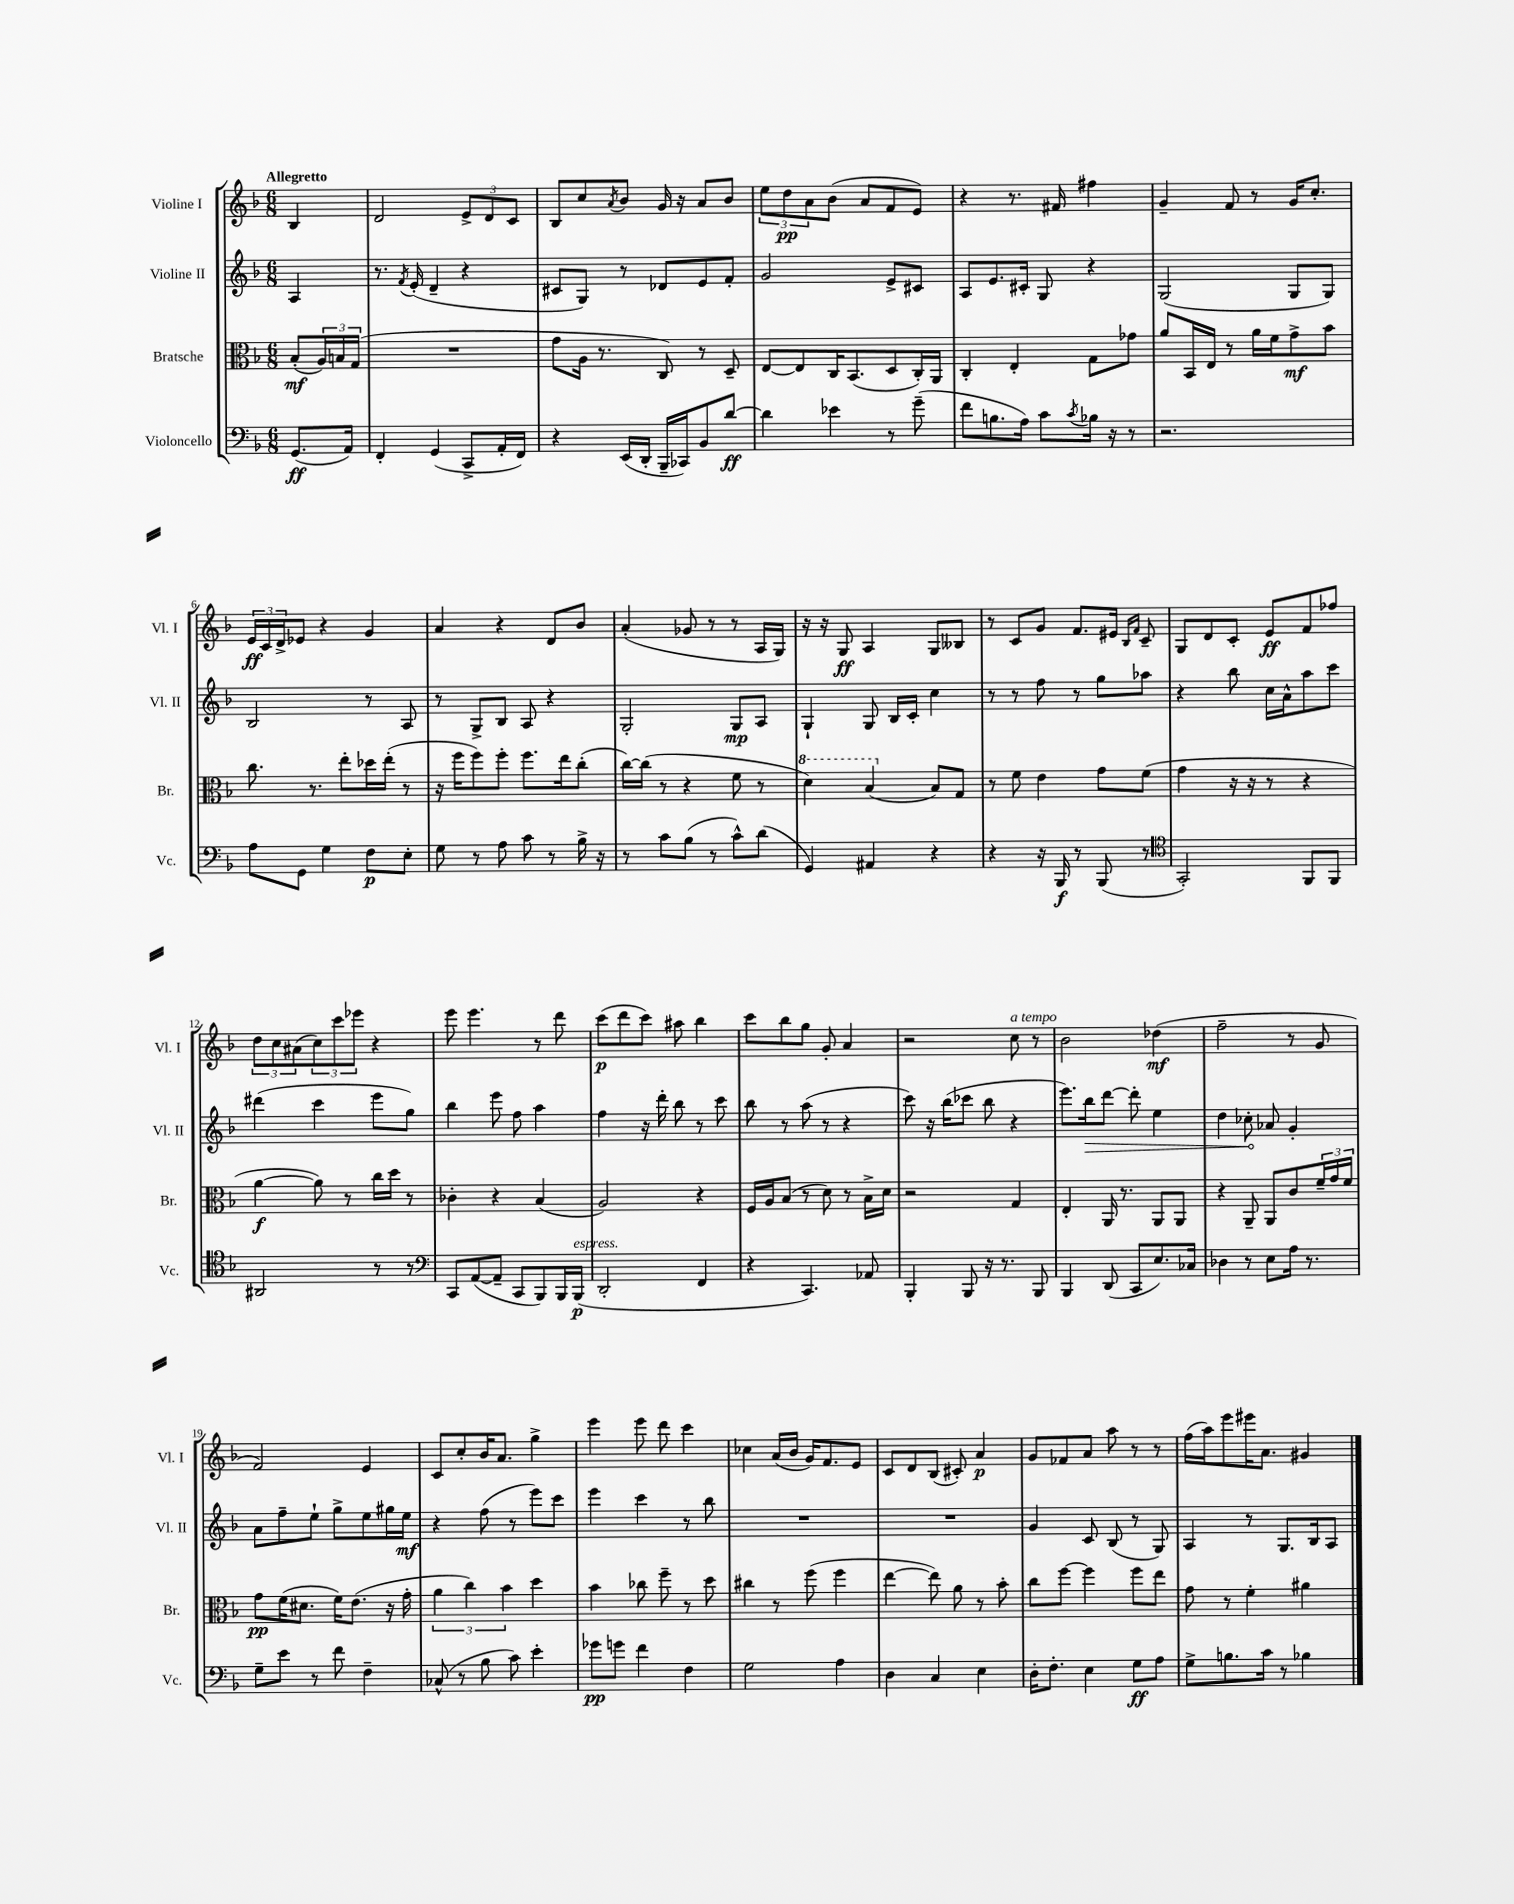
<<
\new StaffGroup <<
\new Staff = "s0" \with { instrumentName = "Violine I" shortInstrumentName = "Vl. I" } {
    \clef treble \key f \major \numericTimeSignature \time 6/8 \partial 4 \tempo "Allegretto"
    bes4 |
    d'2 \tuplet 3/2 { e'8-> d'8 c'8 } |
    bes8 c''8 \acciaccatura { a'8 } bes'8 g'16 r16 a'8 bes'8 |
    \tuplet 3/2 { e''8 d''8\pp a'8 } bes'8( a'8 f'8 e'8) |
    r4 r8. fis'16 fis''4 |
    g'4-- f'8 r8 g'16 c''8.-. |
    \tuplet 3/2 { e'16\ff c'16 d'16-> } ees'8 r4 g'4 |
    a'4 r4 d'8 bes'8 |
    a'4-.( ges'8 r8 r8 a16 g16) |
    r16 r16 g8\ff a4 g8 beses8 |
    r8 c'8 g'8 f'8. eis'16 \grace { bes16 f'16 } c'8-- |
    g8 d'8 c'8-. e'8\ff f'8 fes''8 |
    \tuplet 3/2 { d''8 c''8 ais'8( } \tuplet 3/2 { c''8) c'''8 ees'''8 } r4 |
    e'''8 e'''4. r8 d'''8 |
    c'''8\p( d'''8 c'''8) ais''8 bes''4 |
    c'''8 bes''8 g''8 g'8-. a'4 |
    r2 c''8^\markup { \italic "a tempo" } r8 |
    bes'2 des''4\mf( |
    f''2-- r8 g'8 |
    f'2) e'4 |
    c'8 c''8-. bes'16 a'8. g''4-> |
    e'''4 e'''8 d'''8 c'''4 |
    ces''4 a'16( bes'16 g'16) f'8. e'8 |
    c'8 d'8 bes8( cis'8-.) a'4\p |
    g'8 fes'8 a'8 a''8 r8 r8 |
    f''16( a''16) e'''8 eis'''16 a'8. gis'4 \bar "|." |
}
\new Staff = "s1" \with { instrumentName = "Violine II" shortInstrumentName = "Vl. II" } {
    \clef treble \key f \major \numericTimeSignature \time 6/8 \partial 4
    a4 |
    r8. \acciaccatura { f'8 } e'16-.( d'4-- r4 |
    cis'8 g8) r8 des'8 e'8 f'8-. |
    g'2 e'8-> cis'8 |
    a8 e'8. cis'16-. g8 r4 |
    g2( g8 g8) |
    bes2 r8 a8 |
    r8 g8-> bes8 a8 r4 |
    g2-. g8\mp a8 |
    g4-! g8 bes16 c'16-. c''4 |
    r8 r8 f''8 r8 g''8 aes''8 |
    r4 bes''8 c''16 a'16-^ a''8 c'''8 |
    dis'''4( c'''4 e'''8 g''8) |
    bes''4 e'''8 f''8 a''4 |
    f''4 r16 d'''16-. bes''8 r8 c'''8 |
    bes''8 r8 a''8( r8 r4 |
    c'''8) r16 bes''16( ces'''8 bes''8 r4 |
    e'''8.) \once \override Hairpin.circled-tip = ##t bes''16\> d'''8~ d'''8-. e''4 |
    d''4 ces''8-.\! aes'8 g'4-. |
    a'8 f''8-- e''8-! g''8-> e''8 gis''16 e''16\mf |
    r4 f''8( r8 e'''8) c'''8 |
    e'''4 c'''4 r8 bes''8 |
    R2. |
    R2. |
    g'4 c'8 bes8( r8 g8) |
    a4 r8 g8. bes16 a8 \bar "|." |
}
\new Staff = "s2" \with { instrumentName = "Bratsche" shortInstrumentName = "Br." } {
    \clef alto \key f \major \numericTimeSignature \time 6/8 \partial 4
    bes8-.\mf( \tuplet 3/2 { a16) b16 g16( } |
    R2. |
    g'8 a16 r8. c8) r8 d8-- |
    e8~ e8 c16 bes,8.( d8 c16-.) a,16 |
    c4-. e4-. g8 ges'8 |
    a'8 bes,16 e16 r8 a'16 f'16 g'8->\mf bes'8 |
    c''8. r8. e''8-. des''16 e''16-.( r8 |
    r16 f''16 f''8) f''8-. f''8. e''16 c''8-.( |
    c''16~) c''16( r8 r4 f'8 r8 |
    \ottava #1 d''4) bes'4( \ottava #0 bes8) g8 |
    r8 f'8 e'4 g'8 f'8( |
    g'4 r16 r16 r8 r4 |
    a'4~\f a'8) r8 c''16 d''16 r8 |
    ces'4-. r4 bes4( |
    a2) r4 |
    f16 a16 bes8( r8 d'8) r8 bes16-> d'16 |
    r2 g4 |
    e4-. a,16 r8. a,8 a,8 |
    r4 a,8-- a,8 c'8 \tuplet 3/2 { f'16-- g'16 f'16 } |
    g'8\pp f'16( dis'8. f'16) e'8.( r16 g'16-. |
    \tuplet 3/2 { a'4 c''4) bes'4 } d''4 |
    bes'4 ces''8 f''8-- r8 d''8 |
    cis''4 r8 f''8( f''4 |
    e''4~ e''8) a'8 r8 bes'8-. |
    c''8 f''8~ f''4 f''8 e''8 |
    g'8 r8 f'4-. ais'4 \bar "|." |
}
\new Staff = "s3" \with { instrumentName = "Violoncello" shortInstrumentName = "Vc." } {
    \clef bass \key f \major \numericTimeSignature \time 6/8 \partial 4
    g,8.\ff( a,16) |
    f,4-. g,4( c,8-> a,16-. f,16) |
    r4 e,16( d,16-. bes,,16-- ces,16) bes,8 d'8~\ff |
    d'4 ees'4 r8 g'8--( |
    f'8 b8. a16) c'8 \acciaccatura { c'8 } bes16 r16 r8 |
    r2. |
    a8 g,8 g4 f8\p e8-. |
    g8 r8 a8 c'8 r8 bes16-> r16 |
    r8 c'8 bes8( r8 c'8-^) d'8( |
    g,4) ais,4 r4 |
    r4 r16 bes,,16\f r8 bes,,8( r8 |
    \clef tenor g,2-.) f,8 f,8 |
    ais,2 r8 r8 |
    \clef bass c,8 a,8~( a,8-- c,8 bes,,8) bes,,16 bes,,16\p^\markup { \italic "espress." }( |
    d,2-. f,4 |
    r4 c,4.) aes,8 |
    bes,,4-. bes,,8 r16 r8. bes,,8 |
    bes,,4 d,8( c,8 e8.) ces16 |
    des4 r8 e8 a16 r8. |
    g8-- e'8 r8 f'8 f4-- |
    ces8-^( r8 bes8 c'8) e'4-. |
    ges'8\pp g'8 f'4 f4 |
    g2 a4 |
    d4 c4 e4 |
    d16-. f8.-. e4 g8\ff a8 |
    g8-> b8. c'16 r8 bes4 \bar "|." |
}
>>
>>
